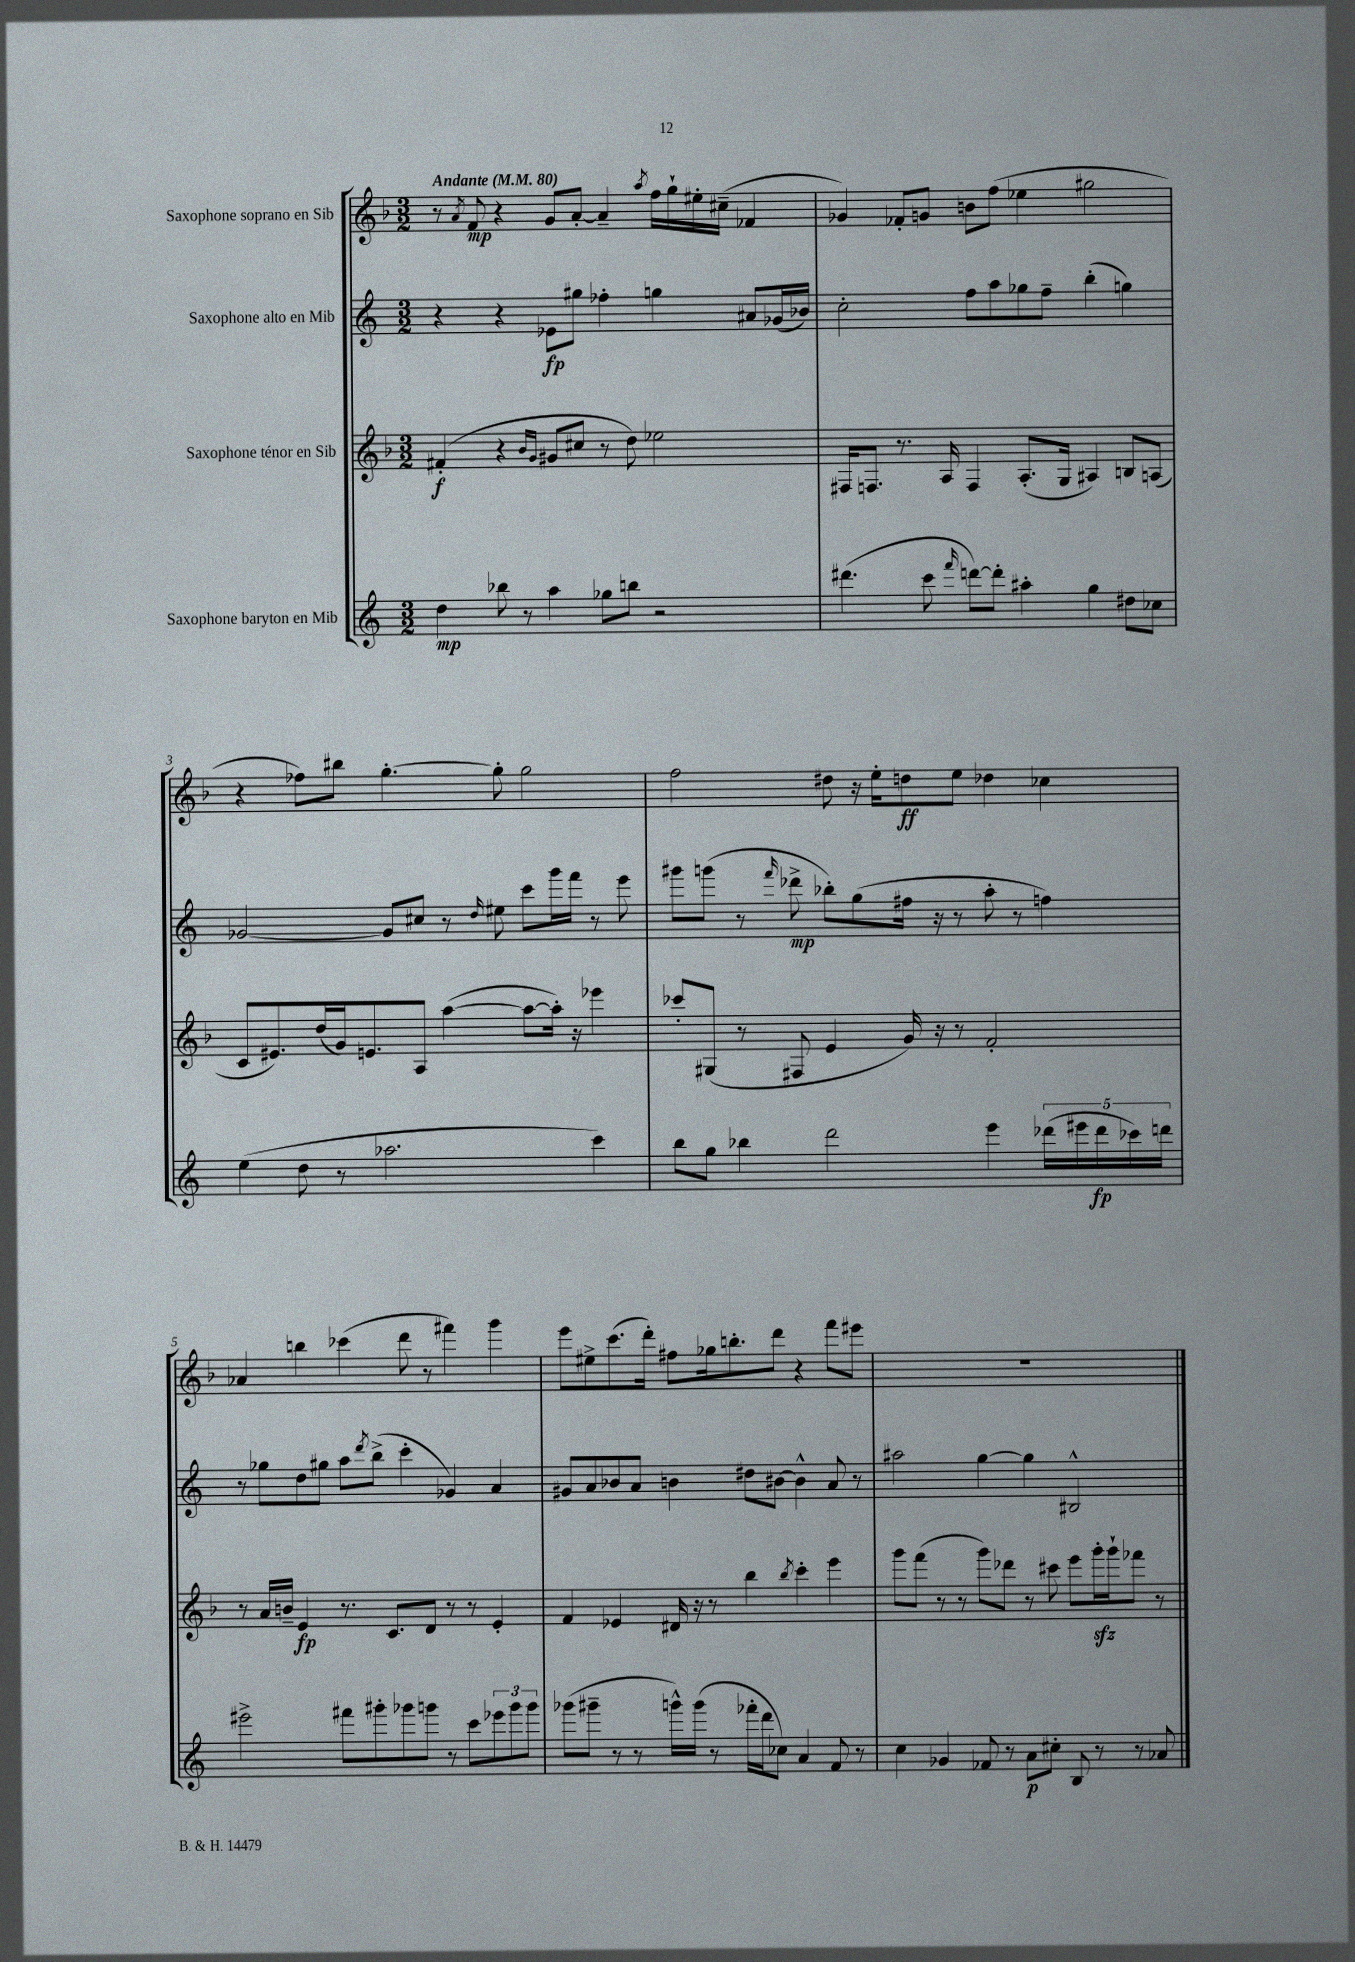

**kern	**dynam	**kern	**dynam	**kern	**dynam	**kern	**dynam
*part4	*part4	*part3	*part3	*part2	*part2	*part1	*part1
*staff4	*staff4	*staff3	*staff3	*staff2	*staff2	*staff1	*staff1
*I"Saxophone baryton en Mib	*	*I"Saxophone ténor en Sib	*	*I"Saxophone alto en Mib	*	*I"Saxophone soprano en Sib	*
*clefG2	*	*clefG2	*	*clefG2	*	*clefG2	*
*k[]	*	*k[b-]	*	*k[]	*	*k[b-]	*
*M3/2	*	*M3/2	*	*M3/2	*	*M3/2	*
*MM80	*	*MM80	*	*MM80	*	*MM80	*
=1	=1	=1	=1	=1	=1	=1	=1
!	!	!	!	!	!	!LO:TX:a:B:t=Andante	!
4dd\	mp	(4f#X'/	f	4r	.	8r	.
.	.	.	.	.	.	8qa/	.
.	.	.	.	.	.	8f/	mp
8bb-X\	.	4r	.	4r	.	4r	.
8r	.	.	.	.	.	.	.
.	.	16qqb-/LL	.	.	.	.	.
.	.	16qqg/JJ	.	.	.	.	.
4aa\	.	8g#X/L	.	8e-X\L	fp	8g/L	.
.	.	8cc#X/J	.	8gg#X\J	.	[8a'/J	.
8gg-X\L	.	8r	.	4ff-X'\	.	4a~/]	.
8bbn\J	.	8dd\)	.	.	.	.	.
.	.	.	.	.	.	8qaa/	.
2r	.	2ee-X\	.	4ggn\	.	16ff\LL	.
.	.	.	.	.	.	16gg`\	.
.	.	.	.	.	.	16ee#X'\	.
.	.	.	.	.	.	(16cc#X~\JJ	.
.	.	.	.	8a#X/L	.	4f-X/	.
.	.	.	.	(16g-X/L	.	.	.
.	.	.	.	16b-X/JJ)	.	.	.
=2	=2	=2	=2	=2	=2	=2	=2
(4.ddd#X\	.	16F#X/KL	.	2cc'\	.	4g-X/)	.
.	.	8.Fn/J	.	.	.	.	.
.	.	8.r	.	.	.	8f-X'/L	.
8ccc\	.	.	.	.	.	8gn/J	.
.	.	16A/	.	.	.	.	.
16qqfff/	.	.	.	.	.	.	.
[8dddn\L)	.	4F/	.	8ff\L	.	8bn\L	.
8ddd'\J]	.	.	.	8aa\	.	(8ff\J	.
4aa#X'\	.	(8.A'/L	.	8gg-X\	.	4ee-X\	.
.	.	.	.	8ff~\J	.	.	.
.	.	16G/Jk	.	.	.	.	.
4gg\	.	4A#X/)	.	(4bb'\	.	2gg#X\	.
8dd#X\L	.	8Bn/L	.	4ggn\)	.	.	.
8cc-X\J	.	(8An/J	.	.	.	.	.
!!LO:LB:g=z
=3	=3	=3	=3	=3	=3	=3	=3
(4ee\	.	8c/L	.	[2g-X/	.	4r	.
.	.	8.e#X/)	.	.	.	.	.
8dd\	.	.	.	.	.	8ff-X\L)	.
.	.	(16dd/L	.	.	.	.	.
8r	.	16g/J)	.	.	.	8bb#X\J	.
.	.	8.en/	.	.	.	.	.
2.aa-X\	.	.	.	8g-/L]	.	[4.gg'\	.
.	.	8A/J	.	8cc#X/J	.	.	.
.	.	([4aa\	.	8r	.	.	.
.	.	.	.	16qqdd/	.	.	.
.	.	.	.	8ee#X\	.	8gg'\]	.
.	.	8aa\L_	.	8ccc\L	.	2gg\	.
.	.	16aa'\Jk])	.	16ggg\L	.	.	.
.	.	16r	.	16fff\JJ	.	.	.
4ccc\)	.	4eee-X\	.	8r	.	.	.
.	.	.	.	8eee\	.	.	.
=4	=4	=4	=4	=4	=4	=4	=4
8bb\L	.	8ccc-X'/L	.	8ggg#X\L	.	2ff\	.
8gg\J	.	(8G#X/J	.	(8gggn\J	.	.	.
4bb-X\	.	8r	.	8r	.	.	.
.	.	.	.	16qqfff/	.	.	.
.	.	8F#X/	.	8ddd-X^\	mp	.	.
2ddd\	.	4e/	.	8bb-X'\L)	.	8dd#X\	.
.	.	.	.	(8gg\	.	16r	.
.	.	.	.	.	.	16ee'\KL	.
.	.	16g/)	.	16ff#X\Jk	.	8ddn\	ff
.	.	16r	.	16r	.	.	.
.	.	8r	.	8r	.	8ee\J	.
4eee\	.	2f'/	.	8aa'\	.	4dd-X\	.
.	.	.	.	8r	.	.	.
(20ddd-X\LL	.	.	.	4ffn\)	.	4cc-X\	.
20eee#X\	.	.	.	.	.	.	.
20ddd-\	fp	.	.	.	.	.	.
20ccc-X\)	.	.	.	.	.	.	.
20dddn\JJ	.	.	.	.	.	.	.
!!LO:LB:g=z
=5	=5	=5	=5	=5	=5	=5	=5
2eee#X^\	.	8r	.	8r	.	4a-X/	.
.	.	16a/LL	.	8gg-X\L	.	.	.
.	.	16bn~/JJ	.	.	.	.	.
.	.	4e/	fp	8dd\	.	4bbn\	.
.	.	.	.	8gg#X\J	.	.	.
8fff#X\L	.	8.r	.	8aa\L	.	(4ccc-X\	.
.	.	.	.	8qddd/	.	.	.
8ggg#X'\	.	.	.	(8bb^\J	.	.	.
.	.	8.c/L	.	.	.	.	.
8ggg-X\	.	.	.	4ccc'\	.	8ddd\	.
8gggn\J	.	8d/J	.	.	.	8r	.
8r	.	8r	.	4g-X/)	.	4fff#X\)	.
8ccc\L	.	8r	.	.	.	.	.
12eee-X\	.	4e'/	.	4a/	.	4ggg\	.
12ggg\	.	.	.	.	.	.	.
12ggg\J	.	.	.	.	.	.	.
=6	=6	=6	=6	=6	=6	=6	=6
(8ggg-X\L	.	4f/	.	8g#X/L	.	8eee\L	.
8ggg#X~\J	.	.	.	8a/	.	8ee#X^\	.
8r	.	4e-X/	.	8b-X/	.	(8.ccc\	.
8r	.	.	.	8a/J	.	.	.
.	.	.	.	.	.	16ddd'\Jk)	.
16gggn^^\LL)	.	16d#X/	.	4bn\	.	8ff#X\L	.
(16ggg\JJ	.	16r	.	.	.	.	.
8r	.	8r	.	.	.	16gg-X\k	.
.	.	.	.	.	.	8.bbn'\	.
16fff-X'\LL	.	4bb-\	.	8dd#X\L	.	.	.
16ddd\J	.	.	.	.	.	.	.
8cc-X\J)	.	.	.	[8b#X\J	.	8ddd\J	.
.	.	8qbb-/	.	.	.	.	.
4a/	.	4ccc'\	.	4b#^^\]	.	4r	.
8f/	.	4eee\	.	8a/	.	8fff\L	.
8r	.	.	.	8r	.	8eee#X\J	.
=7	=7	=7	=7	=7	=7	=7	=7
4cc\	.	8ggg\L	.	2aa#X\	.	1.r	.
.	.	(8fff\J	.	.	.	.	.
4g-X/	.	8r	.	.	.	.	.
.	.	8r	.	.	.	.	.
8f-X/	.	8ggg\L)	.	[4gg\	.	.	.
8r	.	8ddd-X\J	.	.	.	.	.
8a\L	p	8r	.	4gg\]	.	.	.
8cc#X'\J	.	8ccc#X\	.	.	.	.	.
8B/	.	8eee\L	.	2B#X^^/	.	.	.
8r	.	16gggzz'\L	.	.	.	.	.
.	.	16ggg`\J	.	.	.	.	.
8r	.	8fff-X\J	.	.	.	.	.
8a-X/	.	8r	.	.	.	.	.
==	==	==	==	==	==	==	==
*-	*-	*-	*-	*-	*-	*-	*-
